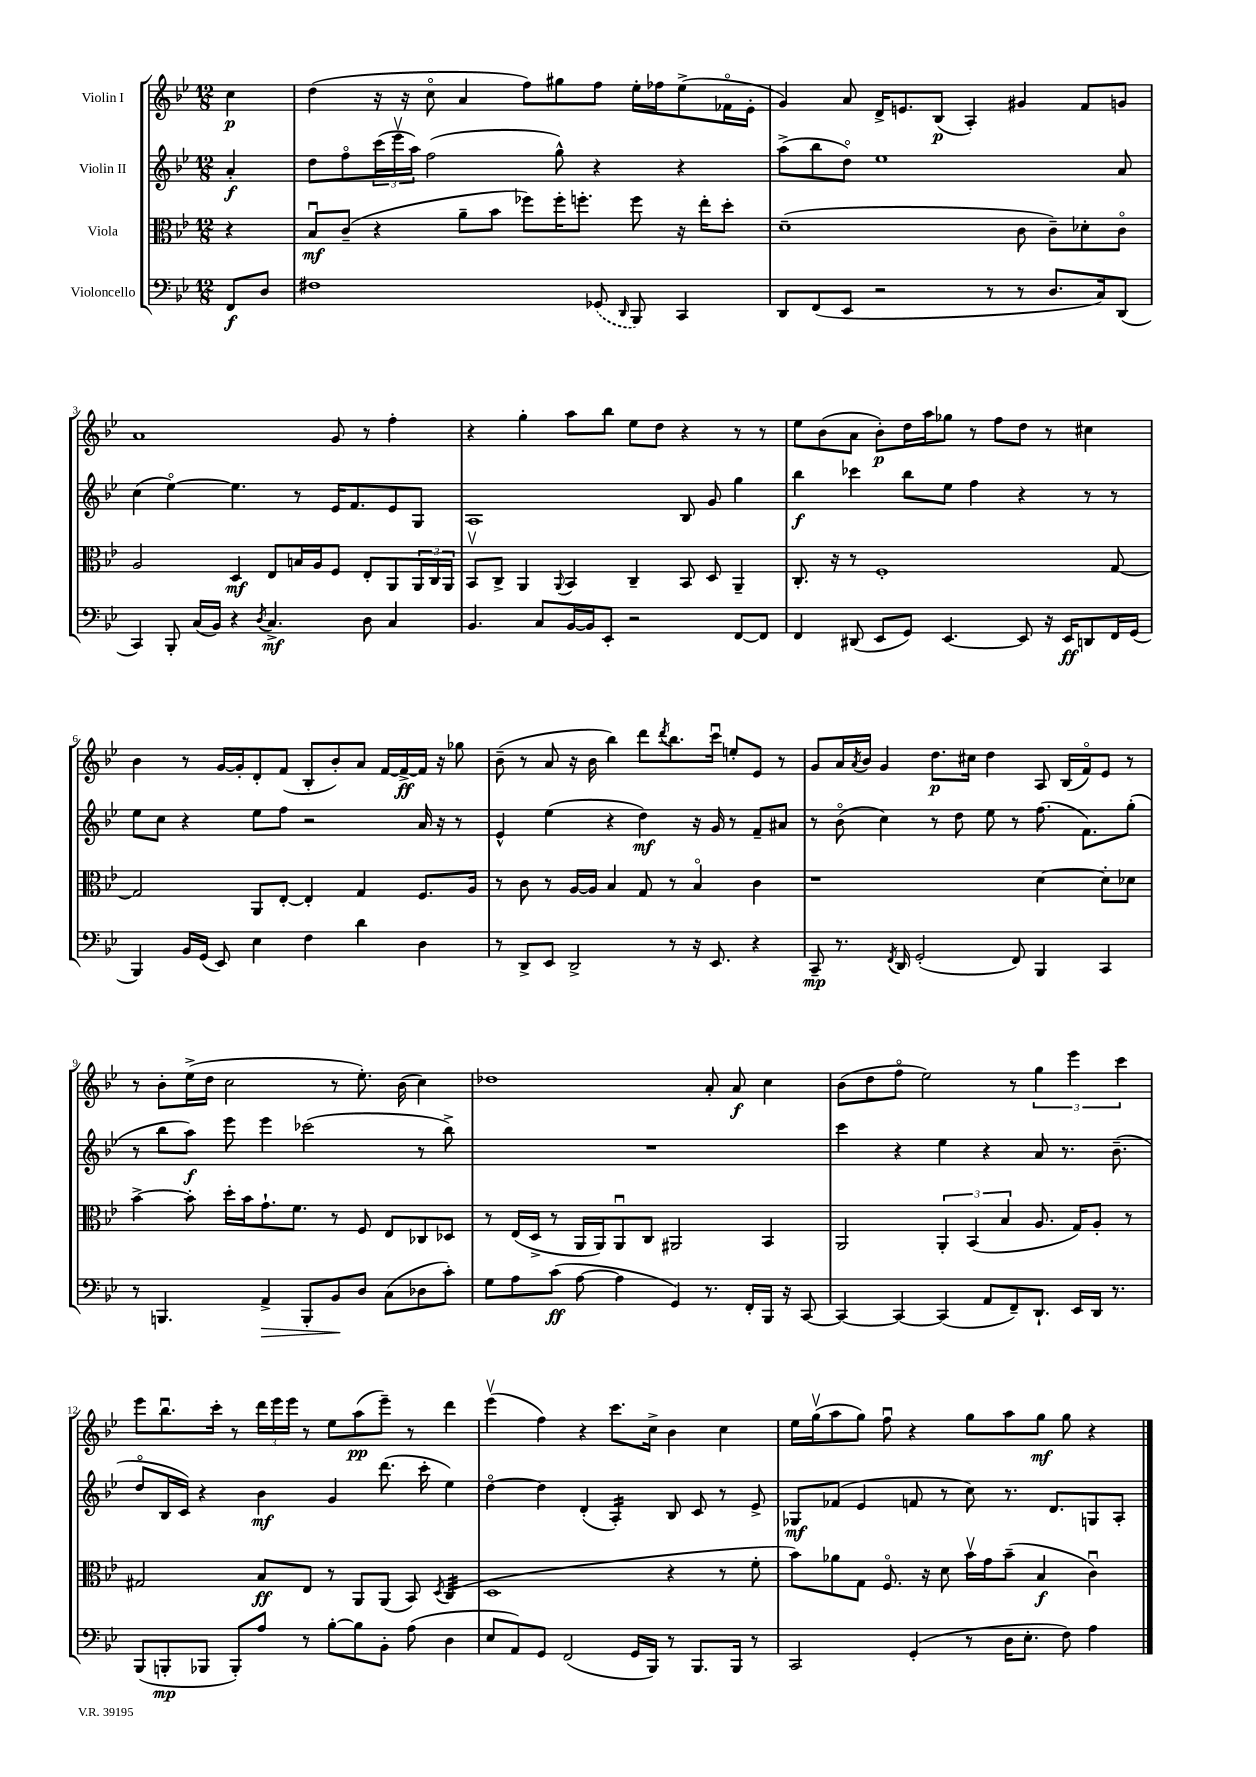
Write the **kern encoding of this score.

**kern	**kern	**kern	**kern
*staff4	*staff3	*staff2	*staff1
*clefF4	*clefC3	*clefG2	*clefG2
*k[b-e-]	*k[b-e-]	*k[b-e-]	*k[b-e-]
*M12/8	*M12/8	*M12/8	*M12/8
8FF	4r	4a'	4cc
8D	.	.	.
=	=	=	=
1F#	8B-u	8dd	(4dd
.	(8c~	8ffo	.
.	4r	(24ccc	16r
.	.	24eee-v	.
.	.	.	16r
.	.	24aa)	.
.	.	(2ff	8cco
.	8a~	.	4a
.	8b-	.	.
.	8ff-)	.	8ff)
.	16ff-'	8gg^^)	8gg#
.	8.ff'	.	.
(8GG-	.	4r	8ff
16qqDD	.	.	.
8BBB-)	8ff	.	16ee-'
.	.	.	16ff-
4CC	16r	4r	(8ee-^
.	16ee-'	.	.
.	8dd'	.	16f-o
.	.	.	16e-'
=	=	=	=
8DD	(1d~	(8aa^	4g)
(8FF	.	8bb-	.
8EE-	.	8ddo)	8a
2r	.	1ee-	16d^
.	.	.	8.e
.	.	.	(8B-
.	.	.	4A')
8r	.	.	.
8r	8c	.	4g#
8.D	8c~)	.	.
.	8d-'	.	8f
16C)	.	.	.
(8DD	8co	8a	8g
=	=	=	=
4CC)	2A	(4cc	1a
8BBB-'	.	[4ee-o)	.
(16C	.	.	.
16BB-)	.	.	.
4r	4D	4.ee-]	.
8qD	.	.	.
4.C^	8E-	.	.
.	16B	8r	.
.	16A	.	.
.	8F	16e-	8g
.	.	8.f	.
8D	8E-'	.	8r
4C	8AA	8e-	4ff'
.	24AA	8G	.
.	24C	.	.
.	24AA	.	.
=	=	=	=
4.BB-	8BB-v	1A	4r
.	8C^	.	.
.	4AA	.	4gg'
8C	.	.	.
.	8qqAA	.	.
[16BB-	4BB-	.	8aa
16BB-]	.	.	.
8EE-'	.	.	8bb-
2r	4C~	.	8ee-
.	.	.	8dd
.	8BB-	8B-	4r
.	8D	8g	.
[8FF	4AA~	4gg	8r
8FF]	.	.	8r
=	=	=	=
4FF	8.C'	4bb-	8ee-
.	.	.	(8b-
.	16r	.	.
(8DD#	8r	4ccc-	8a
8EE-	1F'	.	8b-')
8GG)	.	8bb-	16dd
.	.	.	16aa
[4.EE-	.	8ee-	8gg-
.	.	4ff	8r
.	.	.	8ff
8EE-]	.	4r	8dd
16r	.	.	8r
16EE-	.	.	.
8DD	.	8r	4cc#
16FF	[8G	8r	.
(16GG	.	.	.
=	=	=	=
4BBB-)	2G]	8ee-	4b-
.	.	8cc	.
16BB-	.	4r	8r
(16GG	.	.	.
8EE-)	.	.	[16g
.	.	.	16g']
4E-	8AA	8ee-	8d'
.	[8E-'	8ff	(8f
4F	4E-']	2r	8B-'
.	.	.	8b-')
4d	4G	.	8a
.	.	.	[16f
.	.	.	16f^_
4D	8.F	16a	16f]
.	.	16r	16r
.	.	8r	8gg-
.	16A	.	.
=	=	=	=
8r	8r	4e-^^	(8b-~
8DD^	8c	.	8r
8EE-	8r	(4ee-	8a
2DD^	[16A	.	16r
.	16A]	.	16b-
.	4B-	4r	4bb-)
.	8G	4dd)	8ddd
.	.	.	8qddd
8r	8r	.	8.bb-
16r	4B-o	16r	.
8.EE-	.	16g	16cccu
.	.	8r	8ee'
4r	4c	8f~	8e-
.	.	8a#	8r
=	=	=	=
8CC~	1r	8r	8g
8.r	.	(8b-o	16a
.	.	.	8qa
.	.	.	16b-
.	.	4cc)	4g
8qFF	.	.	.
16DD	.	.	.
(2GG'	.	.	.
.	.	8r	8.dd
.	.	8dd	.
.	.	.	16cc#
.	.	8ee-	4dd
8FF)	.	8r	.
4BBB-	[4d	(8.ff	8A
.	.	.	(16B-
.	.	8.f)	16fo)
4CC	8d']	.	8e-
.	8d-	(8gg'	8r
=	=	=	=
8r	[4b-^	8r	8r
4.BBB	.	8bb-	8b-'
.	8b-']	8aa)	(16ee-^
.	.	.	16dd
.	16dd'	8eee-	2cc
.	16b-	.	.
4AA^	8.g`	4eee-	.
.	8.f	.	.
8BBB'	.	(2ccc-	.
8BB-	8r	.	8r
8D	8F	.	8.ee-')
(8C	8E-	.	.
.	.	.	(16b-
8D-	8C-	8r	4cc)
8c')	8D-	8bb-^)	.
=	=	=	=
8G	8r	1.r	1dd-
8A	(16E-	.	.
.	16D^	.	.
(8c	8r	.	.
[8A	16AA	.	.
.	16AA)	.	.
4A]	8AAu	.	.
.	8C	.	.
4GG)	2AA#	.	.
8.r	.	.	8a'
.	.	.	8a
16FF'	.	.	.
16BBB-	4BB-	.	4cc
16r	.	.	.
[8CC	.	.	.
=	=	=	=
4CC_	2AA	4ccc	(8b-
.	.	.	8dd
4CC_	.	4r	8ffo
.	.	.	2ee-)
(4CC]	6AA'	4ee-	.
.	(6BB-	.	.
8AA	.	4r	.
.	6B-	.	.
8FF~)	.	.	8r
8.DD`	8.A	8a	6gg
.	.	8.r	.
.	.	.	6eee-
16EE-	16G)	.	.
16DD	8A'	.	.
8.r	.	(8.b-~	.
.	.	.	6ccc
.	8r	.	.
=	=	=	=
(8BBB-	2G#	8ddo	8eee-
8BBB'	.	16B-	8.bb-u
.	.	16c)	.
8BBB-	.	4r	.
.	.	.	16ccc'
8BBB-')	.	.	8r
8A	8B-	4b-	24ddd
.	.	.	24eee-
.	.	.	24eee-
8r	8E-	.	8r
[8B-'	8r	4g	8ee-
8B-]	8AA	.	(8aa
8BB-'	(8AA	(8.ddd	8eee-~)
(8A	8BB-)	.	8r
.	.	16ccc'	.
.	8qD	.	.
4D	(4C	4ee-)	4ddd
=	=	=	=
8E-	1D	[4ddo	(4eee-v
8AA)	.	.	.
8GG	.	4dd]	4ff)
(2FF	.	.	.
.	.	(4d'	4r
.	.	4A')	8.ccc
16GG	.	.	.
16BBB-)	.	.	16cc^
8r	4r	8B-	4b-
8.BBB-	.	8c	.
.	8r	8r	4cc
16BBB-	.	.	.
8r	8f'	8e-^	.
=	=	=	=
2CC	8b-)	8G-	16ee-
.	.	.	(16ggv
.	8a-	(8f-	8aa
.	8G	4e-	8gg)
.	8.Fo	.	8ffu
(4GG'	.	8f	4r
.	16r	.	.
.	8d	8r	.
8r	16b-v	8cc)	8gg
.	16g	.	.
16D	(8b-~	8.r	8aa
8.E-'	.	.	.
.	4B-	.	8gg
.	.	8.d	.
8F)	.	.	8gg
4A	4cu)	8G	4r
.	.	8A'	.
==	==	==	==
*-	*-	*-	*-
